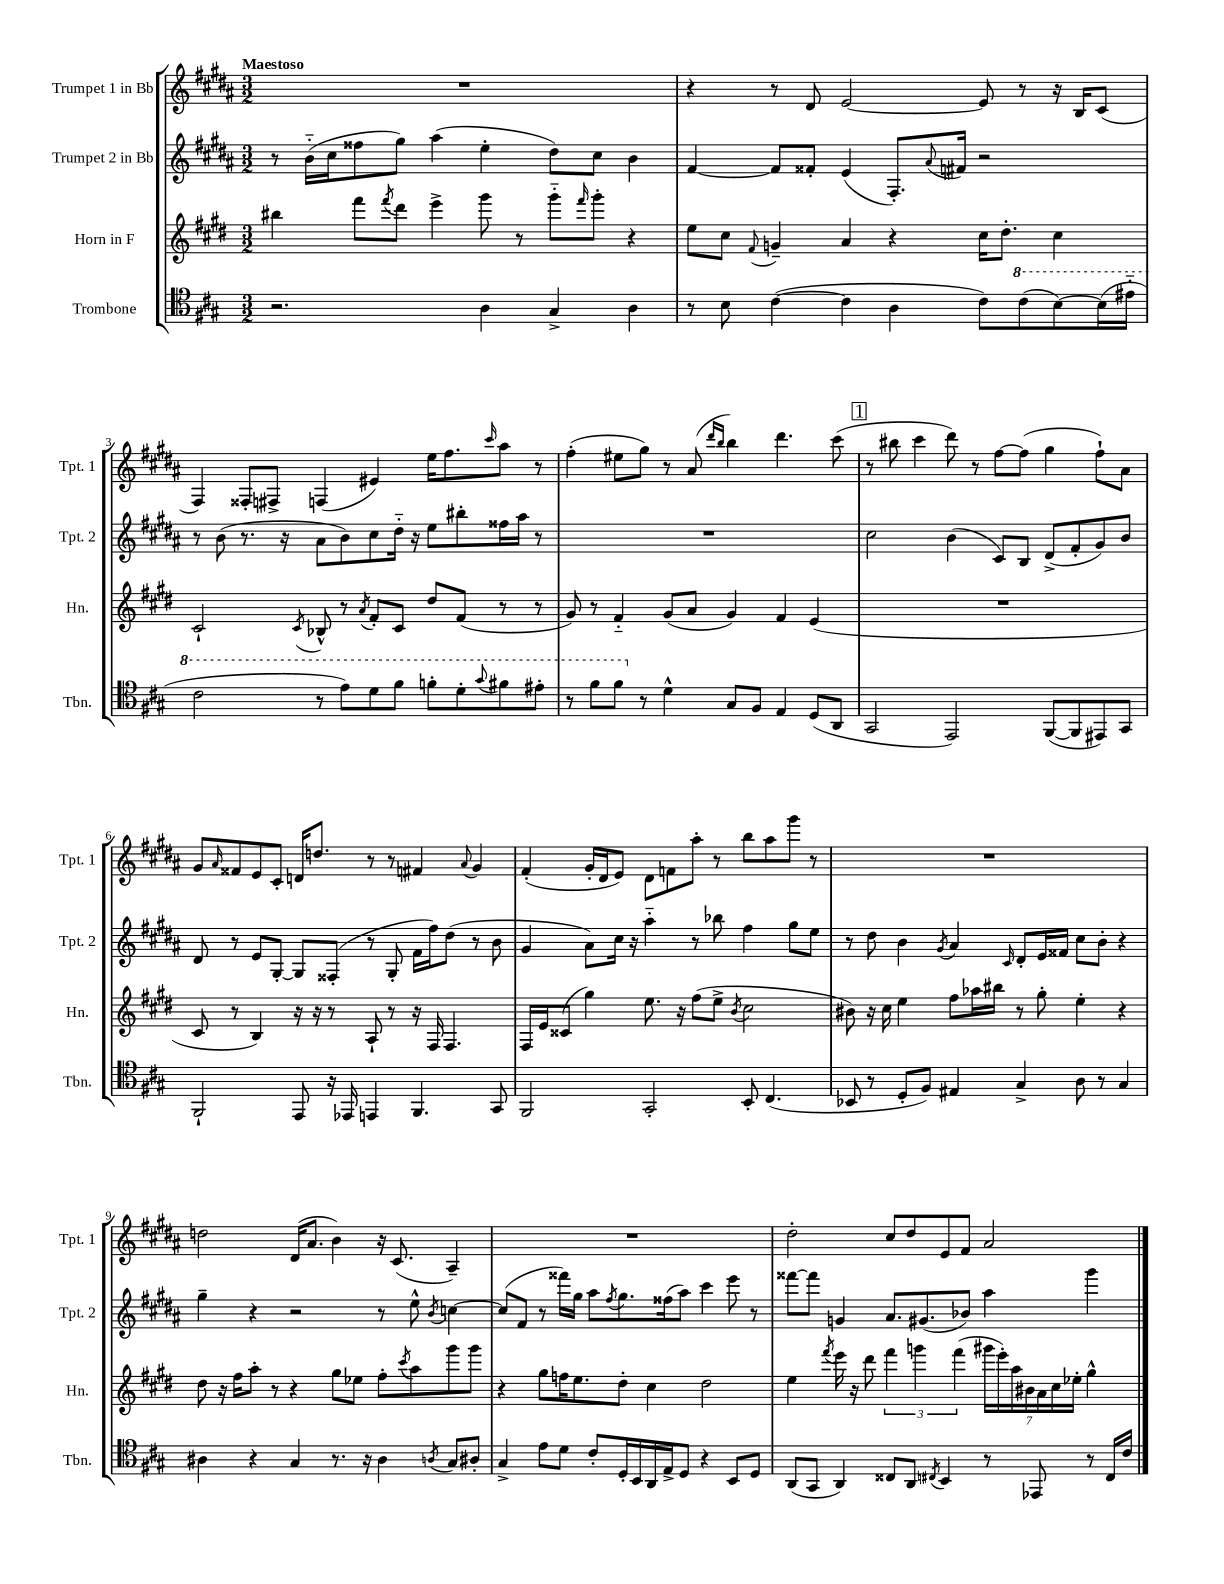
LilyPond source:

<<
\new StaffGroup <<
\new Staff = "s0" \with { instrumentName = "Trumpet 1 in Bb" shortInstrumentName = "Tpt. 1" } {
    \clef treble \key b \major \numericTimeSignature \time 3/2 \tempo "Maestoso"
    R1. |
    r4 r8 dis'8 e'2~ e'8 r8 r16 b16 cis'8( |
    fis4) fisis8-. fis8-> f4( eis'4) e''16 fis''8. \grace { cis'''16 } ais''8 r8 |
    fis''4-.( eis''8 gis''8) r8 ais'8( \grace { dis'''16 b''16 } b''4) dis'''4. cis'''8( |
    \mark \markup { \box "1" } r8 bis''8 cis'''4 dis'''8) r8 fis''8~ fis''8( gis''4 fis''8-!) ais'8 |
    gis'8 \grace { ais'16 } fisis'8 e'8 cis'8-. d'16 d''8. r8 r8 fis'4 \appoggiatura { ais'8 } gis'4 |
    fis'4-.( gis'16-. dis'16 e'8) dis'8 f'8 ais''8-. r8 b''8 ais''8 gis'''8 r8 |
    R1. |
    d''2 dis'16( ais'8. b'4) r16 cis'8.( ais4--) |
    R1. |
    dis''2-. cis''8 dis''8 e'8 fis'8 ais'2 \bar "|." |
}
\new Staff = "s1" \with { instrumentName = "Trumpet 2 in Bb" shortInstrumentName = "Tpt. 2" } {
    \clef treble \key b \major \numericTimeSignature \time 3/2
    r8 b'16-_( cis''16 fisis''8 gis''8) ais''4( e''4-. dis''8) cis''8 b'4 |
    fis'4~ fis'8 fisis'8-. e'4( fis8.-.) \appoggiatura { ais'8 } fis'16 r2 |
    r8 b'8( r8. r16 ais'8 b'8) cis''8 dis''16-_ r16 e''8 bis''8-. fisis''16 ais''16 r8 |
    R1. |
    \mark \markup { \box "1" } cis''2 b'4( cis'8) b8 dis'8->( fis'8-. gis'8) b'8 |
    dis'8 r8 e'8 gis8~-. gis8 fisis8-.( r8 gis8-. fis'16 fis''16) dis''8( r8 b'8 |
    gis'4 ais'8) cis''16 r16 ais''4-_ r8 bes''8 fis''4 gis''8 e''8 |
    r8 dis''8 b'4 \acciaccatura { gis'8 } ais'4 \grace { cis'16 } dis'8-. e'16 fisis'16 cis''8 b'8-. r4 |
    gis''4-- r4 r2 r8 e''8-^ \acciaccatura { b'8 } c''4~ |
    c''8( fis'8 r8 fisis'''16) gis''16 ais''8 \acciaccatura { fis''8 } gis''8. fisis''16( ais''8) cis'''4 e'''8 r8 |
    fisis'''8~ fisis'''8 g'4 ais'8. gis'8.( bes'8) ais''4 gis'''4 \bar "|." |
}
\new Staff = "s2" \with { instrumentName = "Horn in F" shortInstrumentName = "Hn." } {
    \clef treble \key e \major \numericTimeSignature \time 3/2
    bis''4 fis'''8 \acciaccatura { fis'''8 } dis'''8 e'''4-> gis'''8 r8 gis'''8-_ \grace { fis'''16 } gis'''8-. r4 |
    e''8 cis''8 \appoggiatura { fis'8 } g'4-- a'4 r4 cis''16 dis''8.-. cis''4 |
    cis'2-! \acciaccatura { cis'8 } bes8-^ r8 \acciaccatura { a'8 } fis'8-. cis'8 dis''8 fis'8( r8 r8 |
    gis'8) r8 fis'4-_ gis'8( a'8 gis'4) fis'4 e'4( |
    \mark \markup { \box "1" } R1. |
    cis'8 r8 b4) r16 r16 r8 a8-! r8 r16 fis16 fis4. |
    fis16 e'16 cisis'8( gis''4) e''8. r16 fis''8( e''8-> \acciaccatura { b'8 } cis''2 |
    bis'8) r16 cis''16 e''4 fis''8 aes''16 bis''16 r8 gis''8-. e''4-. r4 |
    dis''8 r16 fis''16 a''8-. r8 r4 gis''8 ees''8 fis''8-. \acciaccatura { cis'''8 } a''8 gis'''8 gis'''8 |
    r4 gis''8 f''16 e''8. dis''8-. cis''4 dis''2 |
    e''4 \acciaccatura { fis'''8 } e'''16 r16 dis'''8 \tuplet 3/2 { fis'''4 g'''4 fis'''4( } \tuplet 7/4 { gis'''16 e'''16-.) a''16 bis'16 a'16 cis''16 ees''16-. } gis''4-^ \bar "|." |
}
\new Staff = "s3" \with { instrumentName = "Trombone" shortInstrumentName = "Tbn." } {
    \clef tenor \key a \major \numericTimeSignature \time 3/2
    r2. a4 gis4-> a4 |
    r8 b8 cis'4~( cis'4 a4 cis'8) \ottava #1 cis''8( b'8~) b'16( eis''16-_ |
    cis''2 r8 e''8) d''8 fis''8 f''8-. d''8-. \appoggiatura { gis''8 } fis''8 eis''8-. |
    r8 fis''8 fis''8 \ottava #0 r8 d'4-^ gis8 fis8 e4 d8( a,8 |
    \mark \markup { \box "1" } gis,2 e,2) fis,8~( fis,8 eis,8) gis,8 |
    fis,2-! e,8 r16 ees,16 e,4 fis,4. gis,8 |
    fis,2 gis,2-. b,8-. cis4.( |
    bes,8 r8 d8-. fis8) eis4 gis4-> a8 r8 gis4 |
    ais4 r4 gis4 r8. r16 ais4 \acciaccatura { a8 } gis8 ais8-. |
    gis4-> e'8 d'8 cis'8-. d16-. b,16 a,16 e16-> d8 r4 b,8 d8 |
    a,8( gis,8 a,4) cisis8 a,8 \acciaccatura { cis8 } b,4 r8 ees,8 r8 cis16 cis'16 \bar "|." |
}
>>
>>
